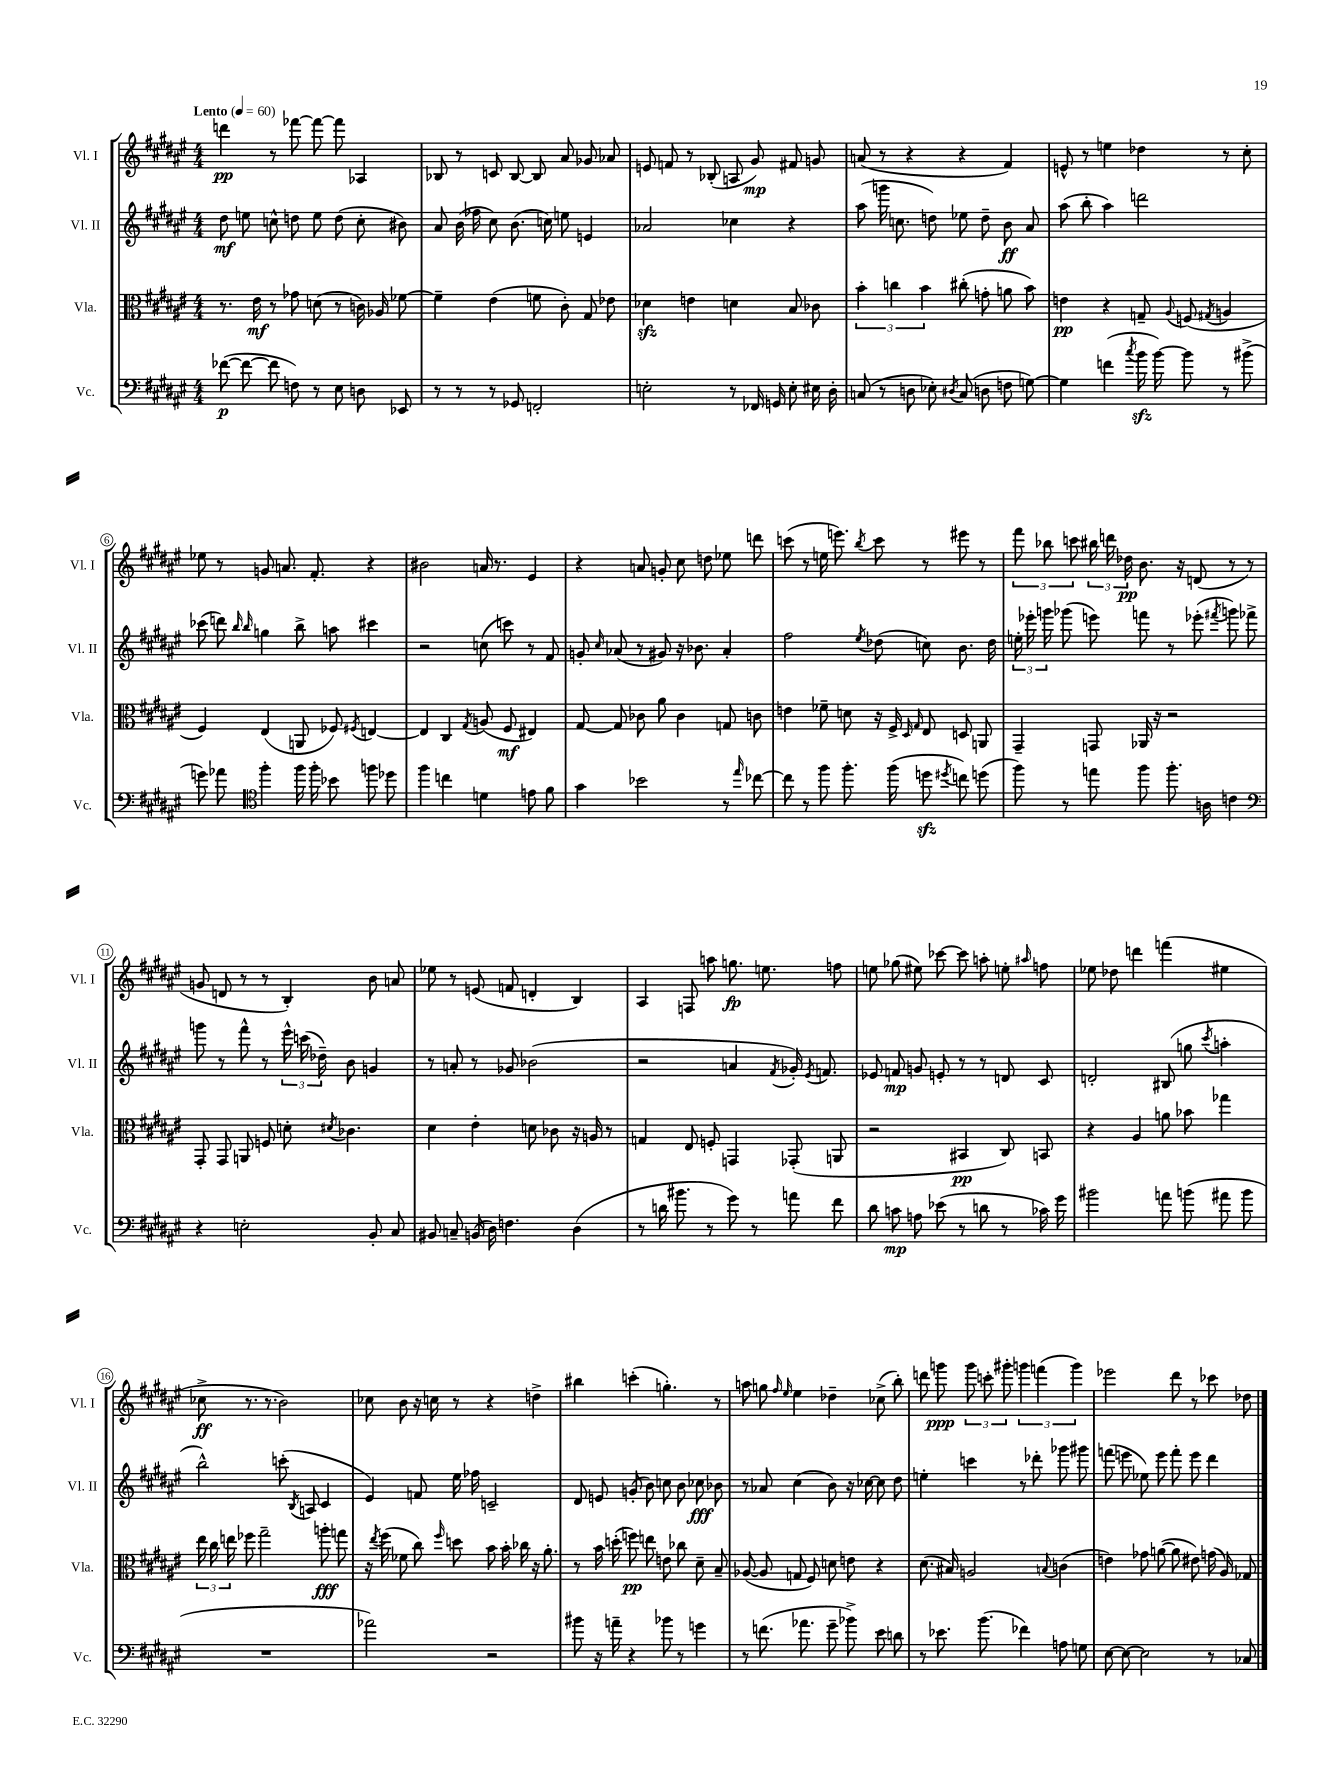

**kern	**kern	**kern	**kern
*staff4	*staff3	*staff2	*staff1
*clefF4	*clefC3	*clefG2	*clefG2
*k[f#c#g#d#a#e#]	*k[f#c#g#d#a#e#]	*k[f#c#g#d#a#e#]	*k[f#c#g#d#a#e#]
*M4/4	*M4/4	*M4/4	*M4/4
*MM60	*MM60	*MM60	*MM60
([8f-\	8.r	8dd#\	4ddd\
8f-\_	.	8ee\	.
.	16e#\	.	.
8f-\]	8r	8cc^^\	8r
8F\)	8g-\	8dd\	[8fff-\
8r	(8d\	8ee\	8fff-\_
8E#\	8r	(8dd\	8fff-\]
8D\	16c\)	8cc'\	4A-/
.	16A-/	.	.
8EE-/	[8f-\	8b#\)	.
=	=	=	=
8r	4f-~\]	8a#/	8B-/
8r	.	(16b\	8r
.	.	16ff-\	.
8r	(4e#\	8cc#\)	8c/
8GG-/	.	(8.b\	[8B-/
2FF'/	8f\	.	8B-/]
.	.	16cc\)	.
.	8c#'\)	8ee\	8a#/
.	8G#/	4e/	8g-/
.	8e-\	.	8a-/
=	=	=	=
2E'\	4d-\	2a-/	8e/
.	.	.	8f/
.	4e\	.	8r
.	.	.	(8B-'/
8r	4d\	4cc-\	8A/
16FF-/	.	.	8g#/)
16GG/	.	.	.
8E'\	8B/	4r	8f#/
16E#\	8c-\	.	8g/
16D#'\	.	.	.
=	=	=	=
(8C/	6b'\	(8aa#\	(8a/
8r	.	16ggg\	8r
.	6cc\	.	.
.	.	8.cc\	.
8D\	.	.	4r
.	6b\	.	.
8E-'\)	.	8dd\)	.
8qD#/	.	.	.
(8C/	(8cc#'\	8ee-\	4r
8D\	8g'\	8dd~\	.
8F\	8a\	8b\	4f#/)
[8G\)	8b\)	8a#/	.
=	=	=	=
4G\]	4e\	(8aa#\	8e^^/
.	.	8bb'\	8r
(4f\	4r	4aa#\)	4ee\
8qcc#/	.	.	.
16b\	8G~/	2ddd\	4dd-\
[16b\)	.	.	.
.	8qqA#/	.	.
8b\]	(8F/	.	.
.	8qG#/	.	.
8r	4A/	.	8r
(8b#^\	.	.	8cc#'\
=	=	=	=
8g\)	4F#/)	(8ccc-\	8ee-\
8a-\	.	8ddd\)	8r
*clefC4	*	*	*
.	.	16qqbb/	.
.	.	16qqbb/	.
4ff#'\	(4E#/	4gg\	8g/
.	.	.	8.a/
16ff#\	8AA/	8bb^\	.
16ff#'\	.	.	8.f#'/
8b-\	8F-/)	8aa\	.
.	8qF#/	.	.
8ff\	[4E/	4ccc#\	4r
8dd-\	.	.	.
=	=	=	=
4ff#\	4E/]	2r	2b#\
4cc\	4C#/	.	.
.	8qG#/	.	.
4d\	(8A/	(8cc\	16a/
.	.	.	8.r
.	8F#/	8ccc\)	.
8e\	4E#/)	8r	4e#/
8f#\	.	8f#/	.
=	=	=	=
4g#\	[8G#/	8g'/	4r
.	.	16qqcc#/	.
.	8G#/]	(8a-/	.
2b-\	8c-\	8r	8a/
.	8a#\	8g#/)	8g'/
.	4c-\	16r	8cc#\
.	.	8.b-\	.
.	.	.	8dd\
8r	8G/	4a-'/	8ee-\
16qqee#/	.	.	.
[8cc-\	8c\	.	8ddd\
=	=	=	=
8cc-\]	4e\	2ff#\	(8ccc\
8r	.	.	8r
8ff#\	8f-~\	.	16ee\
.	.	.	8.eee\)
8.ff#'\	8d\	.	.
.	.	8qee#/	8qbb/
.	16r	(8dd-\	8ccc\
(16ff#\	16F#^/	.	.
.	16qqD#/	.	.
.	16qqG#/	.	.
8dd\	8E#/	8cc\)	8r
8qdd#/	.	.	.
8cc\)	8D/	8.b\	8eee#\
(8dd\	8AA/	.	8r
.	.	16dd-\	.
=	=	=	=
8ff#\)	4GG#~/	24ee'\	12fff#\
.	.	24eee-'\	.
.	.	24ggg\	12bb-\
8r	.	(8ggg-\	.
.	.	.	12ccc\
8ee\	8GG/	8eee\)	24bb#\
.	.	.	24ddd\
.	.	.	24dd-\
8ff#\	16AA-/	8fff\	8.b\
.	16r	.	.
8.ff#'\	2r	8r	.
.	.	.	16r
.	.	(8eee-'\	(8d/
16A\	.	.	.
.	.	8qfff#/	.
4c\	.	8ggg\)	8r
.	.	8fff-^\	8r
=	=	=	=
*clefF4	*	*	*
4r	8GG#'/	8ggg\	8g/
.	8GG#/	8r	8d/
2E'\	8AA/	8fff#^^\	8r
.	8F/	8r	8r
.	8d'\	24eee#^^\	4B'/)
.	.	(24ccc\	.
.	.	24dd-~\)	.
.	8qd#/	.	.
.	4.c-\	8b\	.
8BB'/	.	4g/	8b\
8C#/	.	.	8a/
=	=	=	=
8BB#/	4d#\	8r	8ee-\
8C~/	.	8a'/	8r
(16BB/	4e#'\	8r	(8e/
16D#\)	.	.	.
4.F\	.	8g-/	8f/
.	8d\	(2b-\	4d'/
.	8c-\	.	.
(4D#\	16r	.	4B/)
.	16A/	.	.
.	8r	.	.
=	=	=	=
8r	4G/	2r	4A#/
16d\	.	.	.
8.b#\	.	.	.
.	8E#/	.	8F/
8r	8F'/	.	8aa\
8g#\)	4GG/	4a/	8.gg\
8r	.	.	.
.	.	.	8.ee\
.	.	8qf#/	.
8a\	(8GG-'/	16g-'/)	.
.	.	8qe#/	.
.	.	8.f/	.
8f#\	8AA/	.	8ff\
=	=	=	=
8d#\	2r	8e-/	8ee\
8c\	.	8f/	(8gg-\
8A\	.	8g/	8ee#\)
(8e-\	.	8e'/	[8ccc-\
8r	4BB#/	8r	8ccc-\]
8d\	.	8r	8aa'\
8r	8C#/)	8d/	8ee'\
.	.	.	16qqaa#/
16c-\)	8BB/	8c#/	8ff\
16g#\	.	.	.
=	=	=	=
2b#\	4r	2d'/	8ee-\
.	.	.	8dd-\
.	4A#/	.	4ddd\
8a\	8a\	(8B#/	(4fff\
(8b\	8b-\	8gg\	.
.	.	8qccc#/	.
8a#\	4gg-\	4aa'\	4ee#\
8b\	.	.	.
=	=	=	=
1r	24ee#\	2bb^^\)	8cc-^\
.	24cc#\	.	.
.	24ee\	.	.
.	8ff-\	.	8.r
.	2gg#~\	.	.
.	.	.	8.r
.	.	(8ccc'\	2b\)
.	.	8qB/	.
.	.	8A/	.
.	8aa'\	4c#/	.
.	8gg\	.	.
=	=	=	=
2a-\)	16r	4e#/)	8cc-\
.	8qee#/	.	.
.	(16ff#\	.	.
.	8f-\	.	8b\
.	8cc#\)	8f/	16r
.	.	.	16cc\
.	16qqff#/	.	.
.	8dd\	16ee#\	8r
.	.	16ff-\	.
2r	8b\	2c~/	4r
.	16b'\	.	.
.	16cc-\	.	.
.	16r	.	4dd^\
.	8.a#'\	.	.
=	=	=	=
8b#\	8r	8d#/	4bb#\
16r	16b\	8e/	.
16a~\	(16dd'\	.	.
4r	8ff\)	(8g'/	(4ccc'\
.	8ee\	8b\)	.
8b-\	8e\	8cc\	4.gg'\)
8r	8cc-\	8b\	.
4g\	8d#~\	8cc-\	.
.	8B~/	8b-\	8r
=	=	=	=
8r	([8A-/	8r	8aa\
(8.f\	8A-/]	8a-/	8gg\
.	.	.	16qqff#/
.	.	.	16qqee#/
.	8G/	(4cc#\	4ee#\
8.a-\	.	.	.
.	8F#/)	.	.
8g#~\	8d\	8b\)	4dd-~\
8b-^\)	8e\	16r	.
.	.	[16cc-\	.
8e#\	4r	8cc-\]	(8cc-^\
8d\	.	8dd#\	8bb'\)
=	=	=	=
8r	(8.d#\	4ee'\	8ddd\
8.e-\	.	.	8ggg\
.	16B#/)	.	.
.	2A/	4ccc\	12ggg\
(8.b\	.	.	.
.	.	.	12ccc'\
.	.	.	12ggg#'\
4f-\)	.	8r	6ggg\
.	.	8ddd-'\	.
.	.	.	(6fff\
.	8qqB/	.	.
8A\	(4c\	8ggg-\	.
.	.	.	6ggg\)
8G\	.	8ggg#\	.
=	=	=	=
[8E#\	4e\)	(8fff\	2eee-\
8E#\_	.	8eee\	.
2E#\]	8g-\	8ee-\)	.
.	([8a\	8eee\	.
.	8a\]	8fff'\	8ddd#\
.	8e#\)	8eee\	8r
8r	(16g\	4ddd#\	8ccc-\
.	16A#/)	.	.
8C-/	8G-/	.	8dd-\
==	==	==	==
*-	*-	*-	*-
